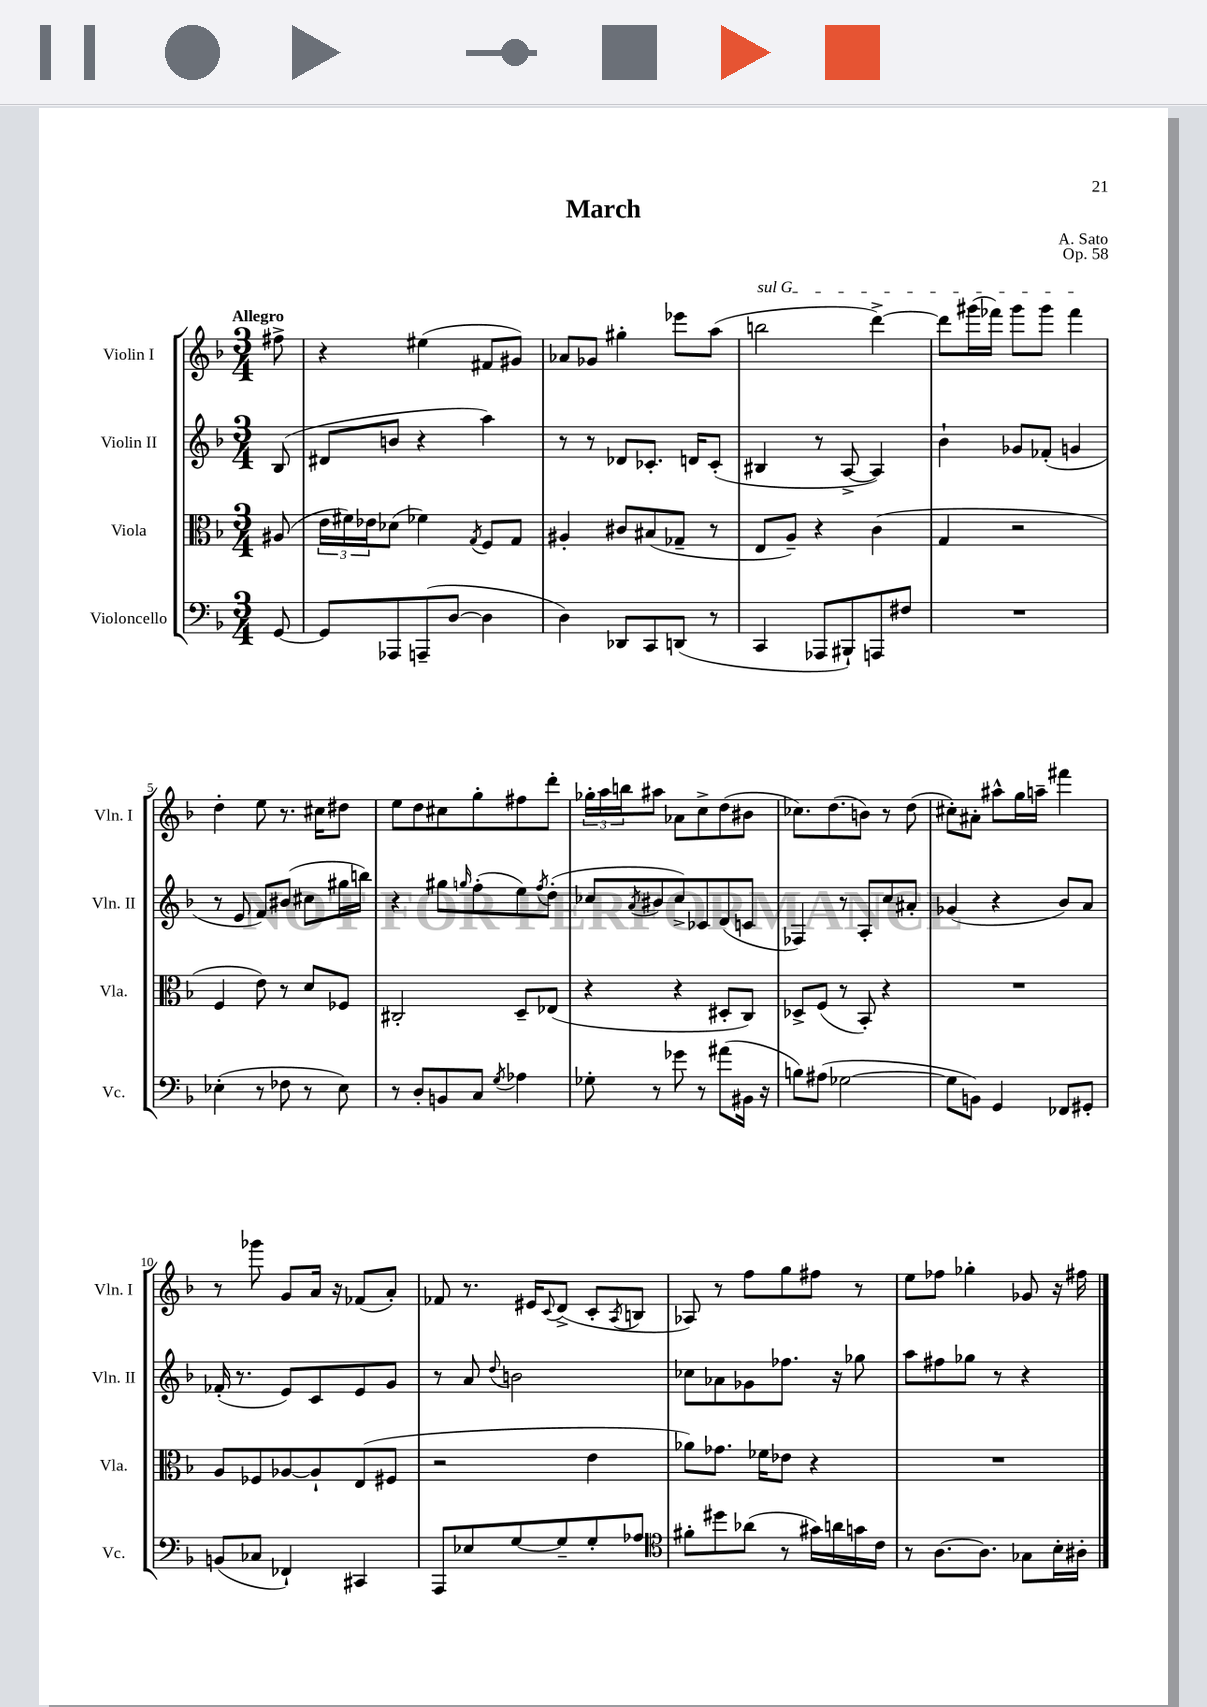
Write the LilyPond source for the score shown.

\header { title = "March" composer = "A. Sato" opus = "Op. 58" }
<<
\new StaffGroup <<
\new Staff = "s0" \with { instrumentName = "Violin I" shortInstrumentName = "Vln. I" } {
    \clef treble \key f \major \numericTimeSignature \time 3/4 \partial 8 \tempo "Allegro"
    fis''8-> |
    r4 eis''4( fis'8 gis'8) |
    aes'8 ges'8 gis''4-. ees'''8 a''8( |
    \once \override TextSpanner.bound-details.left.text = \markup { \italic "sul G" } b''2\startTextSpan d'''4~->) |
    d'''8 gis'''16( fes'''16) gis'''8 gis'''8 fes'''4\stopTextSpan |
    d''4-. e''8 r8. cis''16 dis''8 |
    e''8 d''8 cis''8 g''8-. fis''8 d'''8-. |
    \tuplet 3/2 { ges''16-. a''16 b''16 } ais''8 aes'8 c''8-> d''8( bis'8 |
    ces''8.) d''8.( b'8) r8 d''8( |
    cis''8-.) ais'8-. ais''8-^ g''16 a''16-- fis'''4 |
    r8 ges'''8 g'8 a'16 r16 fes'8( a'8-.) |
    fes'8 r8. eis'16 \appoggiatura { c'8 } d'8->( c'8-. \acciaccatura { a8 } b8 |
    aes8) r8 f''8 g''8 fis''8 r8 |
    e''8 fes''8 ges''4-. ges'8 r16 fis''16 \bar "|." |
}
\new Staff = "s1" \with { instrumentName = "Violin II" shortInstrumentName = "Vln. II" } {
    \clef treble \key f \major \numericTimeSignature \time 3/4 \partial 8
    bes8( |
    dis'8 b'8 r4 a''4) |
    r8 r8 des'8 ces'8.-. d'16 ces'8-.( |
    bis4 r8 a8~-> a4) |
    bes'4-! ges'8 fes'8-.( g'4 |
    r8 e'8 f'8) bis'8( cis''8 gis''16 b''16) |
    r4 gis''8 \grace { g''16 } f''8-.( e''8) \acciaccatura { f''8 } d''8-.( |
    ces''8 \acciaccatura { a'8 } bis'8 ces''8->) ces'8 d'8( c'8 |
    fes4) r8 a8-. c''8 ais'8-. |
    ges'4( r4 bes'8) a'8 |
    fes'16-.( r8. e'8) c'8 e'8 g'8 |
    r8 a'8 \appoggiatura { d''8 } b'2 |
    ces''8 aes'8 ges'8 fes''8. r16 ges''8 |
    a''8 fis''8 ges''8 r8 r4 \bar "|." |
}
\new Staff = "s2" \with { instrumentName = "Viola" shortInstrumentName = "Vla." } {
    \clef alto \key f \major \numericTimeSignature \time 3/4 \partial 8
    ais8( |
    \tuplet 3/2 { e'16 fis'16) ees'16 } des'8( fes'4) \acciaccatura { g8 } f8 g8 |
    ais4-. cis'8 bis8( ges8-- r8 |
    e8 a8--) r4 c'4( |
    g4 r2 |
    f4 e'8) r8 d'8 fes8 |
    cis2-. d8-- ees8( |
    r4 r4 dis8-. c8) |
    des8-> f8( r8 bes,8-.) r4 |
    R2. |
    a8 fes8 aes8~ aes8-! e8( fis8 |
    r2 e'4 |
    aes'8) ges'8. fes'16 ees'8 r4 |
    R2. \bar "|." |
}
\new Staff = "s3" \with { instrumentName = "Violoncello" shortInstrumentName = "Vc." } {
    \clef bass \key f \major \numericTimeSignature \time 3/4 \partial 8
    g,8~ |
    g,8 aes,,8 a,,8--( d8~ d4 |
    d4) des,8 c,8 d,8( r8 |
    c,4 aes,,8 bis,,8-!) a,,8 fis8 |
    R2. |
    ees4-.( r8 fes8 r8 ees8) |
    r8 d8-. b,8 c8 \acciaccatura { g8 } aes4 |
    ges8-. r8 ges'8 r8 ais'8( bis,16 r16 |
    b8) ais8( ges2~ |
    ges8 b,8) g,4 fes,8 gis,8-. |
    b,8( ces8 fes,4-!) cis,4 |
    a,,8 ees8 g8~ g8-- g8-. aes8 |
    \clef tenor fis'8-. dis''8 aes'8( r8 gis'16) a'16 g'16 c'16 |
    r8 a8.~ a8. ges8 bes16-. ais16-. \bar "|." |
}
>>
>>
